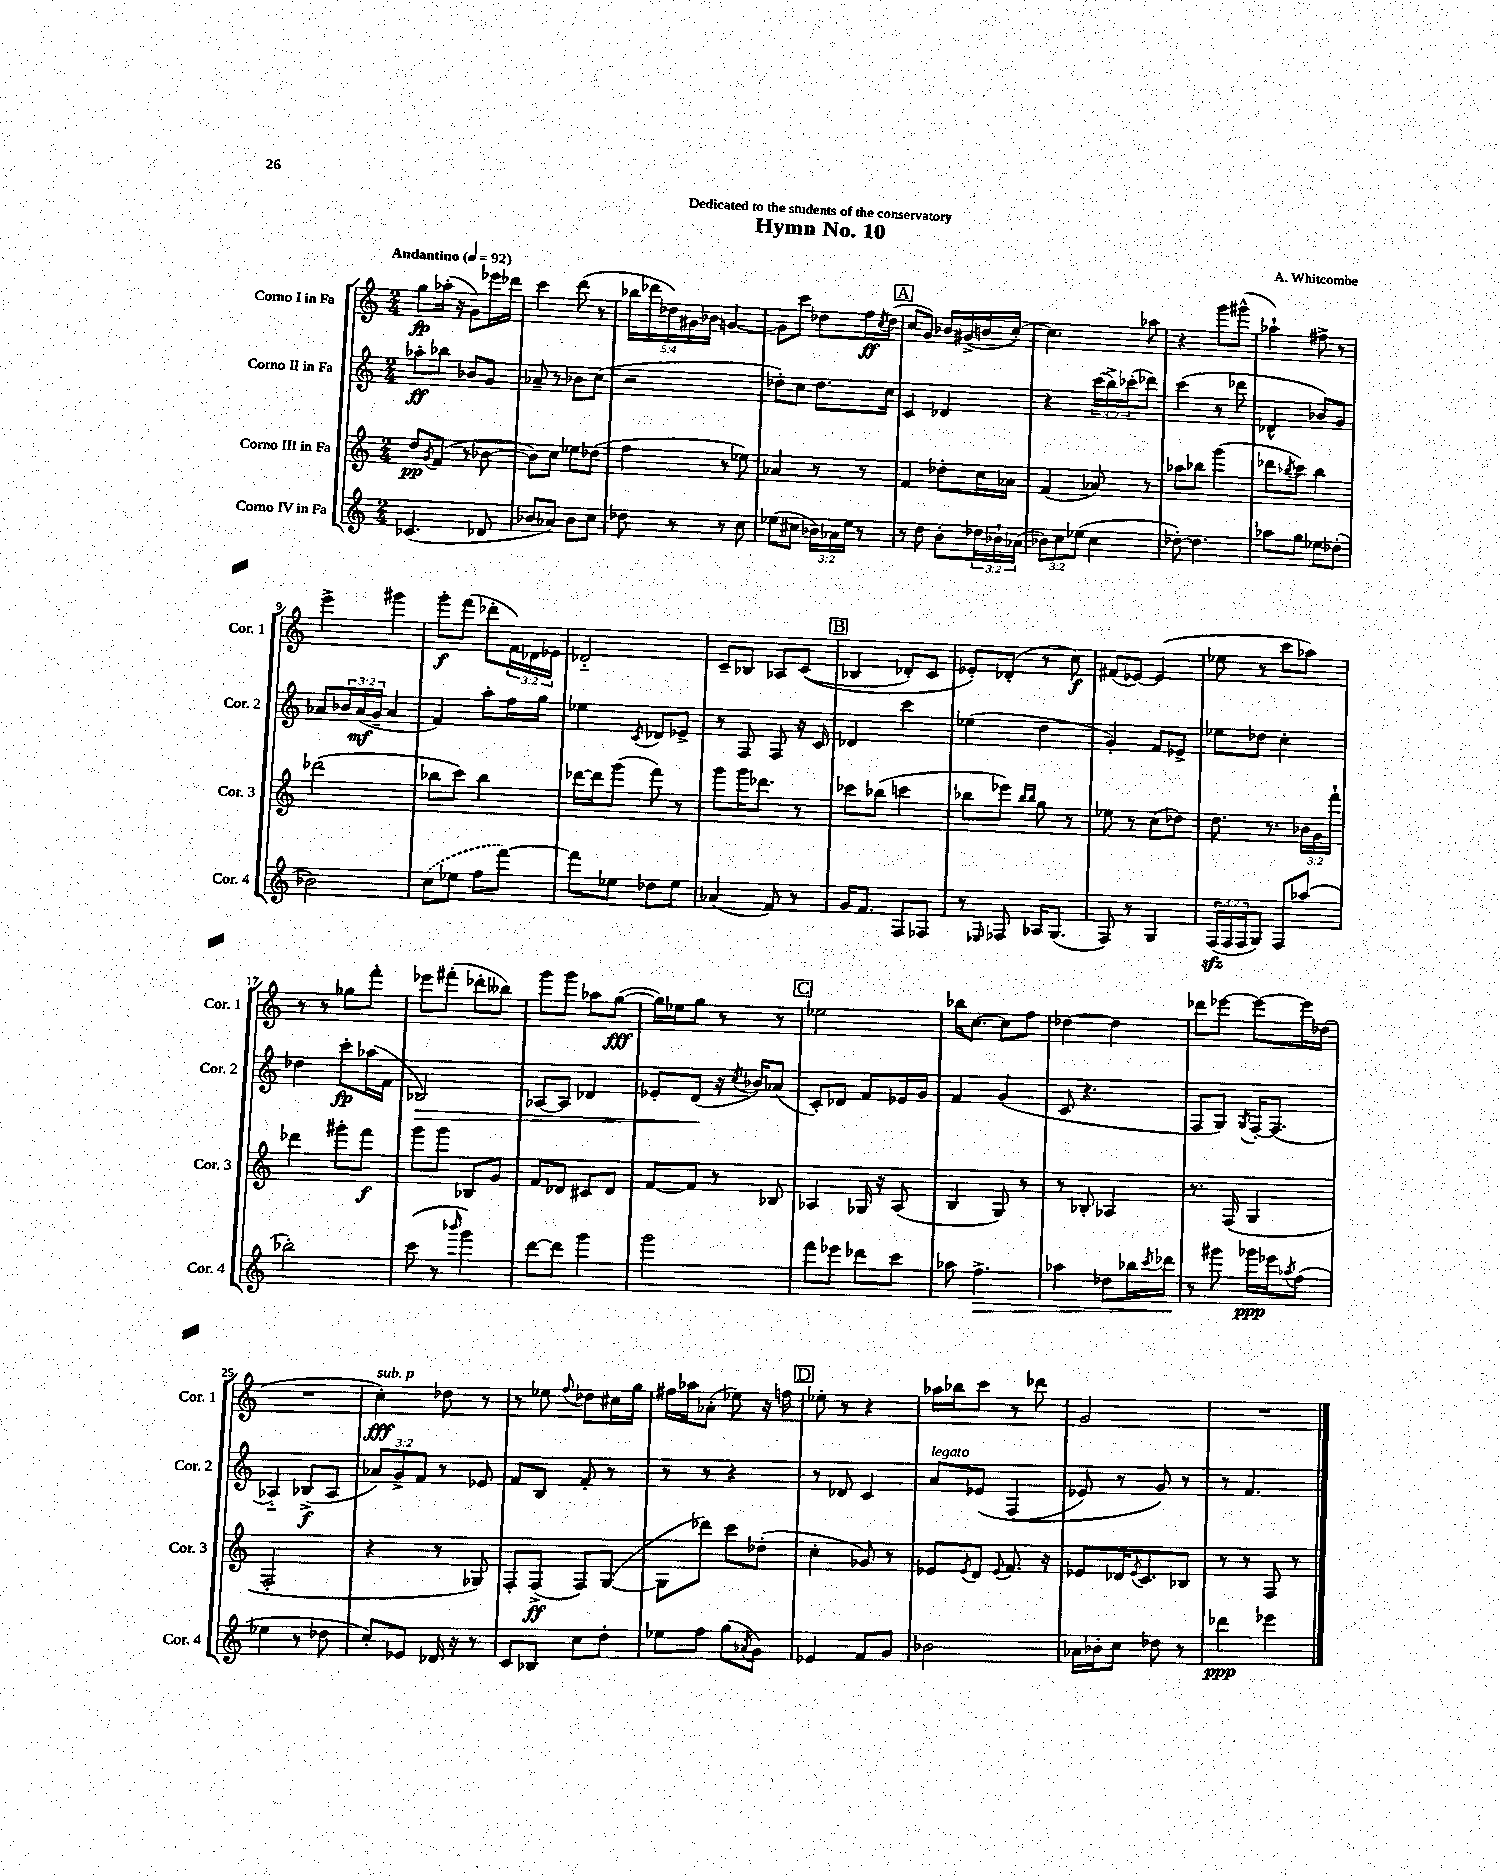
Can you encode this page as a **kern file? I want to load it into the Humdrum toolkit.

**kern	**dynam	**kern	**dynam	**kern	**dynam	**kern	**dynam
*part4	*part4	*part3	*part3	*part2	*part2	*part1	*part1
*staff4	*staff4	*staff3	*staff3	*staff2	*staff2	*staff1	*staff1
*I"Corno IV in Fa	*	*I"Corno III in Fa	*	*I"Corno II in Fa	*	*I"Corno I in Fa	*
*I'Cor. 4	*	*I'Cor. 3	*	*I'Cor. 2	*	*I'Cor. 1	*
*clefG2	*	*clefG2	*	*clefG2	*	*clefG2	*
*k[]	*	*k[]	*	*k[]	*	*k[]	*
*M2/4	*	*M2/4	*	*M2/4	*	*M2/4	*
*MM92	*	*MM92	*	*MM92	*	*MM92	*
=1	=1	=1	=1	=1	=1	=1	=1
!	!	!	!	!	!	!LO:TX:a:B:t=Andantino	!
(4.c-X/	.	8dd/L	pp	8aa-X'\L	ff	8gg\L	fp
.	.	8qg/	.	.	.	.	.
.	.	(8f/J	.	8bb-X\J	.	(16aa-X'\Jk	.
.	.	.	.	.	.	16r	.
.	.	8r	.	8b-X/L	.	8g\L)	.
8d-X/	.	[8b-X\	.	8g/J	.	16eee-X\L	.
.	.	.	.	.	.	16ddd-X\JJ	.
=2	=2	=2	=2	=2	=2	=2	=2
8b-X/L	.	8b-\L])	.	8a-X~/	.	4ccc\	.
8a-X/J)	.	8cc\J	.	8r	.	.	.
8b-\L	.	8ee-X\L	.	8b-X\L	.	(8ddd\	.
8cc\J	.	(8dd-X\J	.	(8cc\J	.	8r	.
=3	=3	=3	=3	=3	=3	=3	=3
8dd-X\	.	4ff\	.	2r	.	20bb-X\LL	.
.	.	.	.	.	.	20ddd-X\	.
.	.	.	.	.	.	20dd-X\)	.
8r	.	.	.	.	.	.	.
.	.	.	.	.	.	20g#X\	.
.	.	.	.	.	.	20b-X\JJ	.
8r	.	8r	.	.	.	[4gn/	.
8cc\	.	8ee-X\)	.	.	.	.	.
=4	=4	=4	=4	=4	=4	=4	=4
(8ee-X\L	.	4a-X/	.	8dd-X'\L)	.	8g\L]	.
8cc#X\J	.	.	.	8cc\J	.	8ccc\J	.
24b-X\LL)	.	8r	.	8.dd-\L	.	8dd-X\L	.
24a-X\	.	.	.	.	.	.	.
24ee-\JJ	.	.	.	.	.	.	.
8r	.	8r	.	.	.	16ff\L	ff
.	.	.	.	.	.	8qcc/	.
.	.	.	.	16cc\Jk	.	(16dd-\JJ	.
!!LO:REH:place=s1:t=A
=5	=5	=5	=5	=5	=5	=5	=5
8r	.	4f/	.	4c/	.	8cc/L	.
8dd\	.	.	.	.	.	8g/J)	.
8b'\L	.	8dd-X'\L	.	4d-X/	.	16b-X/LL	.
.	.	.	.	.	.	(16g#X^/	.
24dd-X\L	.	16cc\L	.	.	.	16bn/	.
24b-X`\	.	.	.	.	.	.	.
.	.	16a-X\JJ	.	.	.	[16cc'/JJ)	.
(24a-X\JJ	.	.	.	.	.	.	.
=6	=6	=6	=6	=6	=6	=6	=6
12b-X\L)	.	(4f/	.	4r	.	4.cc\]	.
12cc\	.	.	.	.	.	.	.
(12ee-X\J	.	.	.	.	.	.	.
4cc\	.	8a-X/)	.	(24ccc\LL	.	.	.
.	.	.	.	24bb^\)	.	.	.
.	.	.	.	(24ccc-X'\J	.	.	.
.	.	8r	.	8ddd-X\J)	.	8aa-X\	.
=7	=7	=7	=7	=7	=7	=7	=7
[8dd-X'\)	.	8aa-X\L	.	(4ccc\	.	4r	.
4.dd-\]	.	8bb-X\J	.	.	.	.	.
.	.	(4ggg\	.	8r	.	8ggg\L	.
.	.	.	.	8ddd-X\	.	(8ggg#X^^\J	.
=8	=8	=8	=8	=8	=8	=8	=8
8aa-X\L	.	8ddd-X\L	.	4d-X^^/	.	4aa-X`\)	.
.	.	8qbb-X/	.	.	.	.	.
8gg\J	.	8ccc\J)	.	.	.	.	.
8ee-X\L	.	4bb-\	.	8b-X/L)	.	8ff#X^\	.
(8dd-X'\J	.	.	.	8g/J	.	8r	.
!!LO:LB:g=z
=9	=9	=9	=9	=9	=9	=9	=9
2b-X\)	.	(2ddd-X\	.	8a-X/L	.	4eee^\	.
.	.	.	.	24b-X/L	.	.	.
.	.	.	.	(24a-/	mf	.	.
.	.	.	.	24g~/JJ	.	.	.
.	.	.	.	4a-/	.	4ggg#X\	.
=10	=10	=10	=10	=10	=10	=10	=10
(8cc\L	.	8bb-X\L	.	4f/)	.	8ggg'\L	f
8ee-X\J	.	8ccc\J)	.	.	.	(8fff\J	.
8ff\L	.	4bb-\	.	8aa'\L	.	8ddd-X'\L	.
[8fff\J)	.	.	.	16ff\L	.	24f\L)	.
.	.	.	.	.	.	24d-X\	.
.	.	.	.	16gg\JJ	.	.	.
.	.	.	.	.	.	24e-X\JJ	.
=11	=11	=11	=11	=11	=11	=11	=11
8fff\L]	.	[16ddd-X\LL	.	4ee-X\	.	2d-X/	.
.	.	16ddd-\J]	.	.	.	.	.
8ee-X\J	.	(8ggg\J	.	.	.	.	.
.	.	.	.	8qc/	.	.	.
8dd-X\L	.	8fff\)	.	8d-X/L	.	.	.
8ee-\J	.	8r	.	8e-X^/J	.	.	.
=12	=12	=12	=12	=12	=12	=12	=12
(4a-X/	.	8ggg\L	.	8r	.	8c~/L	.
.	.	16ggg\K	.	8F/	.	8B-X/J	.
.	.	8.ddd-X\J	.	.	.	.	.
8f/)	.	.	.	8F/	.	8A-X/L	.
8r	.	8r	.	16r	.	((8c/J	.
.	.	.	.	16c/	.	.	.
!!LO:REH:place=s1:t=B
=13	=13	=13	=13	=13	=13	=13	=13
16g/KL	.	8ccc-X\L	.	4d-X/	.	4B-X/	.
8.f/J	.	.	.	.	.	.	.
.	.	(8bb-X\J	.	.	.	.	.
8F/L	.	4cccn\	.	4ccc\	.	8d-X'/L)	.
8F-X/J	.	.	.	.	.	8c/J	.
=14	=14	=14	=14	=14	=14	=14	=14
8r	.	8bb-X\L	.	(4ee-X\	.	8e-X'/L)	.
16qqE-X/	.	.	.	.	.	.	.
8F-X/	.	8eee-X\J)	.	.	.	(8d-X'/J	.
.	.	16qqbb-/LL	.	.	.	.	.
.	.	16qqbb-/JJ	.	.	.	.	.
16A-X/KL	.	8gg\	.	4dd\	.	8r	.
(8.G/J	.	.	.	.	.	.	.
.	.	8r	.	.	.	8cc\)	f
=15	=15	=15	=15	=15	=15	=15	=15
8F/)	.	8ee-X\	.	4g'/)	.	(8f#X/L	.
8r	.	8r	.	.	.	[8e-X/J)	.
4G/	.	(8cc\L	.	8f/L	.	(4e-/]	.
.	.	8dd-X\J)	.	8e-X^/J	.	.	.
=16	=16	=16	=16	=16	=16	=16	=16
(24Fzz/LL	.	8.dd\	.	8ee-X\L	.	8ee-X\	.
24F/	.	.	.	.	.	.	.
24F/J	.	.	.	.	.	.	.
8G/J)	.	.	.	8dd-X\J	.	8r	.
.	.	8.r	.	.	.	.	.
8F/L	.	.	.	4cc'\	.	8ccc\L	.
(8aa-X/J	.	24b-X\LL	.	.	.	8aa-X\J)	.
.	.	24g\	.	.	.	.	.
.	.	24fff`\JJ	.	.	.	.	.
!!LO:LB:g=z
=17	=17	=17	=17	=17	=17	=17	=17
2bb-X'\)	.	4ddd-X\	.	4dd-X\	.	8r	.
.	.	.	.	.	.	8r	.
.	.	8ggg#X'\L	.	8ccc'\L	fp	8gg-X\L	.
.	.	8fff\J	f	(16aa-X\L	.	8fff'\J	.
.	.	.	.	16f\JJ	.	.	.
=18	=18	=18	=18	=18	=18	=18	=18
!	!	!	!	!	!LO:HP:b	!	!
(8ccc\	.	8ggg\L	.	2B-X/)	>	8eee-X\L	.
8r	.	8ggg\J	.	.	.	(8fff#X'\J	.
16qqbbb-X/	.	.	.	.	.	.	.
4ggg\)	.	8B-X/L	.	.	.	8ddd-X'\L	.
.	.	8g/J	.	.	.	8bb--X\J)	.
=19	=19	=19	=19	=19	=19	=19	=19
[8ddd\L	.	8f/L	.	[8A-X/L	.	8ggg\L	.
8ddd\J]	.	8d-X/J	.	8A-/J]	.	8ggg\J	.
4ggg\	.	8c#X/L	.	4d-X/	.	8aa-X\L	.
.	.	8d-/J	.	.	.	([8gg\J	fff
=20	=20	=20	=20	=20	=20	=20	=20
2ggg\	.	[8f/L	.	8e-X'/L	.	16gg\LL])	.
.	.	.	.	.	.	16ee-X\J	.
.	.	8f/J]	.	(8d/J	.	8gg\J	.
.	.	8r	.	16r	]	8r	.
.	.	.	.	8qcc/	.	.	.
.	.	.	.	16b-X/KL)	.	.	.
.	.	8B-X/	.	(8a-X/J	.	8r	.
!!LO:REH:place=s1:t=C
=21	=21	=21	=21	=21	=21	=21	=21
8fff\L	.	4A-X/	.	8c'/L)	.	2ee-X\	.
8eee-X\J	.	.	.	8d-X/J	.	.	.
8ddd-X\L	.	16G-X/	.	8f/L	.	.	.
.	.	16r	.	.	.	.	.
8ccc\J	.	(8A-/	.	16e-X/L	.	.	.
.	.	.	.	16g/JJ	.	.	.
=22	=22	=22	=22	=22	=22	=22	=22
8aa-X\	.	4B/	.	4f/	.	16bb-X\KL	.
.	.	.	.	.	.	[8.cc\J	.
!	!LO:HP:b	!	!	!	!	!	!
4.ff^\	>	.	.	.	.	.	.
.	.	8G/)	.	(4g/	.	8cc\L]	.
.	.	8r	.	.	.	8ff\J	.
=23	=23	=23	=23	=23	=23	=23	=23
4aa-X\	.	8r	.	8c/	.	[4dd-X\	.
.	.	8B-X'/	.	4.r	.	.	.
8dd-X\L	.	4A-X/	.	.	.	4dd-\]	.
16bb-X\L	.	.	.	.	.	.	.
8qccc/	.	.	.	.	.	.	.
16ddd-X\JJ	.	.	.	.	.	.	.
.	]	.	.	.	.	.	.
=24	=24	=24	=24	=24	=24	=24	=24
8r	.	8.r	.	8F/L	.	8ddd-X\L	.
8ggg#X\	.	.	.	8G/J)	.	[8eee-X\J	.
.	.	(16F/	.	.	.	.	.
.	.	.	.	8qG/	.	.	.
16ggg-X\LL	ppp	4G/	.	[16F'/KL	.	8eee-\L_	.
16eee-X\J	.	.	.	(8.F/J]	.	.	.
8qaa-X/	.	.	.	.	.	.	.
(8ff\J	.	.	.	.	.	16eee-\L]	.
.	.	.	.	.	.	(16dd-X\JJ	.
!!LO:LB:g=z
=25	=25	=25	=25	=25	=25	=25	=25
4ee-X\	.	2F'/	.	4A-X/)	.	2r	.
8r	.	.	.	(8B-X^/L	f	.	.
8dd-X\	.	.	.	8A-/J	.	.	.
=26	=26	=26	=26	=26	=26	=26	=26
!	!	!	!	!	!	!LO:TX:a:i:t=sub. p	!
8cc'/L)	.	4r	.	12a-X/L)	.	4cc'\)	fff
.	.	.	.	12g^/	.	.	.
8e-X/J	.	.	.	.	.	.	.
.	.	.	.	12f/J	.	.	.
16d-X/	.	8r	.	8r	.	8dd-X\	.
16r	.	.	.	.	.	.	.
8r	.	8G-X/)	.	8e-X/	.	8r	.
=27	=27	=27	=27	=27	=27	=27	=27
8c/L	.	8F'/L	.	8f/L	.	8r	.
8B-X/J	.	(8F^/J	ff	8B/J	.	8ee-X\	.
.	.	.	.	.	.	8qqff/	.
8cc\L	.	8F/L)	.	8f'/	.	8dd-X\L	.
8dd'\J	.	([8G/J	.	8r	.	16cc#X\L	.
.	.	.	.	.	.	16gg\JJ	.
=28	=28	=28	=28	=28	=28	=28	=28
8ee-X\L	.	8G\L]	.	8r	.	16ff#X\LL	.
.	.	.	.	.	.	16aa-X\J	.
8ff\J	.	8ddd-X\J)	.	8r	.	(8a-X'\J	.
(8gg\L	.	8ccc\L	.	4r	.	8ee-X\)	.
8qa-X/	.	.	.	.	.	.	.
8g\J)	.	(8dd-X'\J	.	.	.	16r	.
.	.	.	.	.	.	16ffn\	.
!!LO:REH:place=s1:t=D
=29	=29	=29	=29	=29	=29	=29	=29
4e-X/	.	4cc'\	.	8r	.	8ee-X'\	.
.	.	.	.	8d-X/	.	8r	.
8f/L	.	8g-X/)	.	4c/	.	4r	.
8g/J	.	8r	.	.	.	.	.
=30	=30	=30	=30	=30	=30	=30	=30
!	!	!	!	!LO:TX:a:i:t=legato	!	!	!
2b-X\	.	8e-X/L	.	8a/L	.	16aa-X\LL	.
.	.	.	.	.	.	16bb-X\J	.
.	.	8qe-/	.	.	.	.	.
.	.	8d/J	.	(8e-X/J	.	8ccc\J	.
.	.	8qqe-/	.	.	.	.	.
.	.	8.f/	.	(4F/	.	8r	.
.	.	.	.	.	.	8ddd-X\	.
.	.	16r	.	.	.	.	.
=31	=31	=31	=31	=31	=31	=31	=31
16a-X\LL	.	8e-X/L	.	8e-X/)	.	2g/	.
16b-X'\J	.	.	.	.	.	.	.
8cc\J	.	16d-X/K	.	8r	.	.	.
.	.	8qe-/	.	.	.	.	.
.	.	8.c/	.	.	.	.	.
8dd-X\	.	.	.	8g/)	.	.	.
8r	.	8B-X/J	.	8r	.	.	.
=32	=32	=32	=32	=32	=32	=32	=32
4ddd-X\	ppp	8r	.	8r	.	2r	.
.	.	8r	.	4.f/	.	.	.
4eee-X\	.	8F/	.	.	.	.	.
.	.	8r	.	.	.	.	.
==	==	==	==	==	==	==	==
*-	*-	*-	*-	*-	*-	*-	*-
